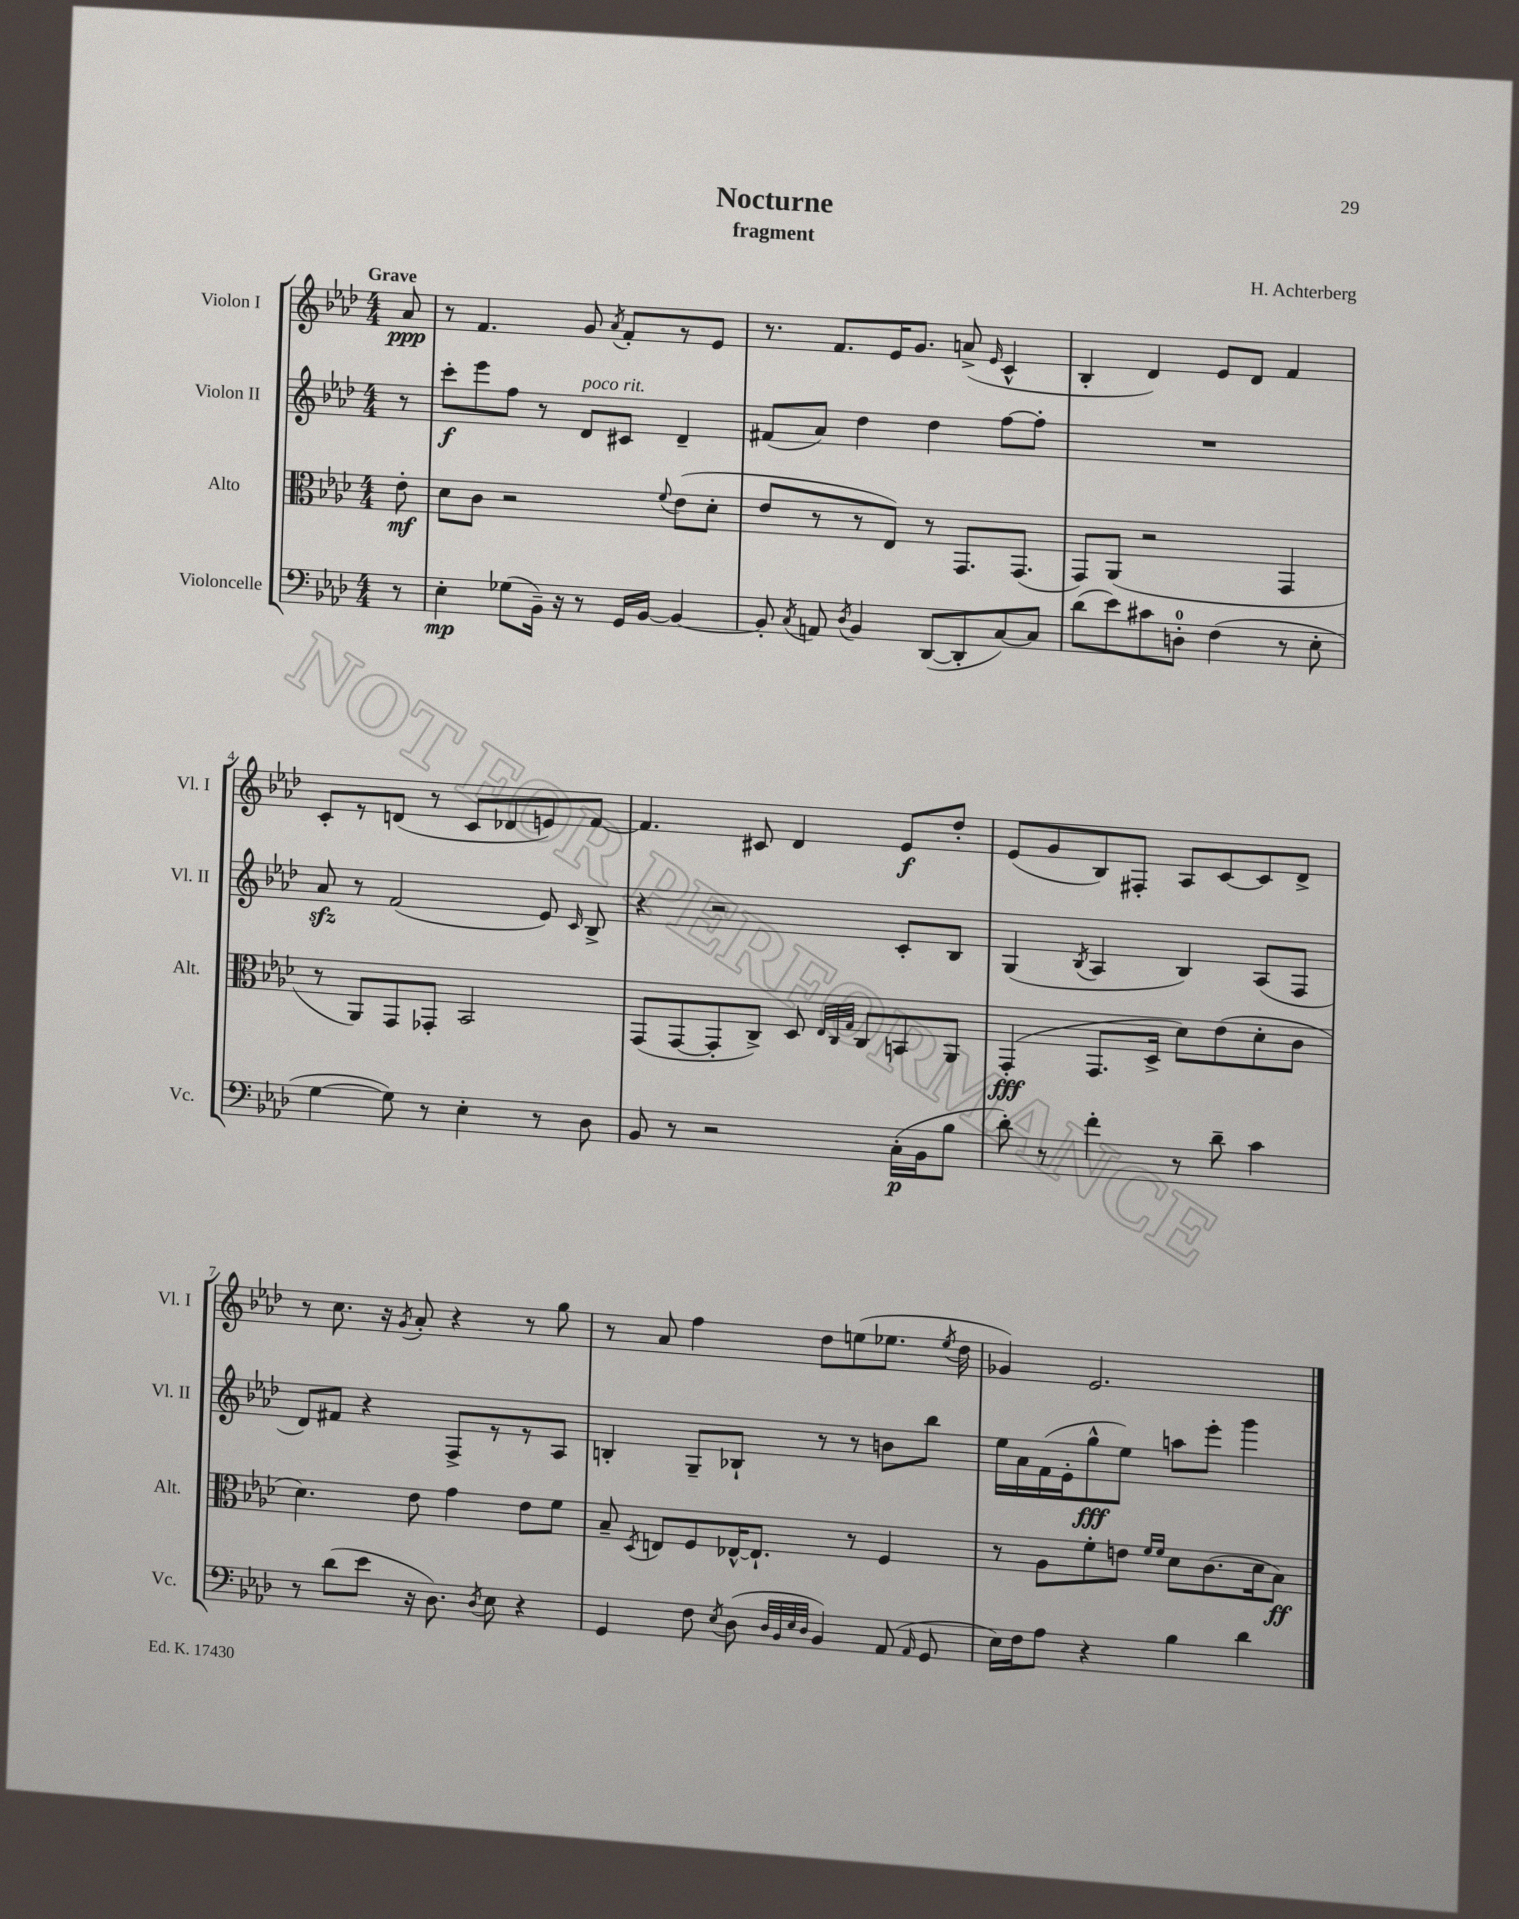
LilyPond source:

\header { title = "Nocturne" composer = "H. Achterberg" subtitle = "fragment" }
<<
\new StaffGroup <<
\new Staff = "s0" \with { instrumentName = "Violon I" shortInstrumentName = "Vl. I" } {
    \clef treble \key aes \major \numericTimeSignature \time 4/4 \partial 8 \tempo "Grave"
    \autoBeamOff aes'8\ppp |
    r8 f'4. g'8 \acciaccatura { aes'8 } f'8[-. r8 ees'8] |
    r8. f'8.[ ees'16 g'8.] a'8->( \grace { ees'16 } c'4-^ |
    bes4-. des'4) ees'8[ des'8] f'4 |
    c'8[-. r8 d'8]( r8 c'8[ des'8 e'8) f'8]~ |
    f'4. cis'8 des'4 ees'8[\f des''8]-. |
    ees'8[( g'8 bes8) fis8]-. aes8[ c'8~ c'8 des'8]-> |
    r8 c''8. r16 \acciaccatura { g'8 } aes'8-. r4 r8 g''8 |
    r8 aes'8 f''4 des''8[ e''8( ees''8.] \acciaccatura { ees''8 } des''16 |
    ges'4) ees'2. \bar "|." |
}
\new Staff = "s1" \with { instrumentName = "Violon II" shortInstrumentName = "Vl. II" } {
    \clef treble \key aes \major \numericTimeSignature \time 4/4 \partial 8
    \autoBeamOff r8 |
    c'''8[-.\f ees'''8 f''8] r8 des'8[^\markup { \italic "poco rit." } cis'8] des'4-- |
    fis'8[( aes'8]) des''4 des''4 f''8[~ f''8]-. |
    R1 |
    aes'8\sfz r8 f'2( ees'8) \grace { c'16 } bes8-> |
    r4 r2 c'8[-. bes8] |
    g4( \acciaccatura { bes8 } aes4 bes4) aes8[( f8] |
    des'8[) fis'8] r4 f8[-> r8 r8 aes8] |
    b4-. g8[-- bes8]-! r8 r8 b'8[ bes''8] |
    ees''16[ aes'16 f'16( ees'16-. g''8-^\fff ees''8]) a''8[ ees'''8]-. g'''4 \bar "|." |
}
\new Staff = "s2" \with { instrumentName = "Alto" shortInstrumentName = "Alt." } {
    \clef alto \key aes \major \numericTimeSignature \time 4/4 \partial 8
    \autoBeamOff ees'8-.\mf |
    des'8[ c'8] r2 \appoggiatura { f'8 } ees'8[( des'8]-. |
    ees'8[ r8 r8 ees8]) r8 g,8.[ g,8.]( |
    g,8[) aes,8]( r2 g,4 |
    r8 aes,8[) g,8 ges,8]-. bes,2 |
    g,8[( g,8~ g,8-. c8]->) des8 \grace { ees32[ c32 g32] } c8[ b,8 aes,8] |
    g,4-.\fff( g,8.[ des16]-> des'8[) ees'8( des'8-. c'8] |
    des'4.) ees'8 g'4 ees'8[ f'8] |
    bes8-- \acciaccatura { des8 } e8[ f8 ees16~-^ ees8.]-! r8 f4 |
    r8 aes8[ f'8-. e'8] \grace { f'16[ f'16] } des'8[ c'8.( des'16 bes8]\ff) \bar "|." |
}
\new Staff = "s3" \with { instrumentName = "Violoncelle" shortInstrumentName = "Vc." } {
    \clef bass \key aes \major \numericTimeSignature \time 4/4 \partial 8
    \autoBeamOff r8 |
    ees4-.\mp ges8[( bes,16]--) r16 r8 g,16[ bes,16]~ bes,4~ |
    bes,8-. \acciaccatura { c8 } a,8 \acciaccatura { des8 } bes,4 des,8[~( des,8-. c8~) c8] |
    des'8[( ees'8) cis'8 d8]-0-. f4( r8 ees8-. |
    g4~ g8) r8 ees4-. r8 des8 |
    bes,8 r8 r2 c16[-.\p( bes,16 bes8] |
    des'8-.) r8 f'4-. r8 des'8-- c'4 |
    r8 des'8[( ees'8] r16 des8.) \acciaccatura { des8 } ees8 r4 |
    g,4 f8 \acciaccatura { ees8 } des8( \grace { des32[ bes,32 ees32 des32] } bes,4) aes,8( \grace { aes,16 } g,8 |
    ees16[) f16 aes8] r4 bes4 des'4 \bar "|." |
}
>>
>>
